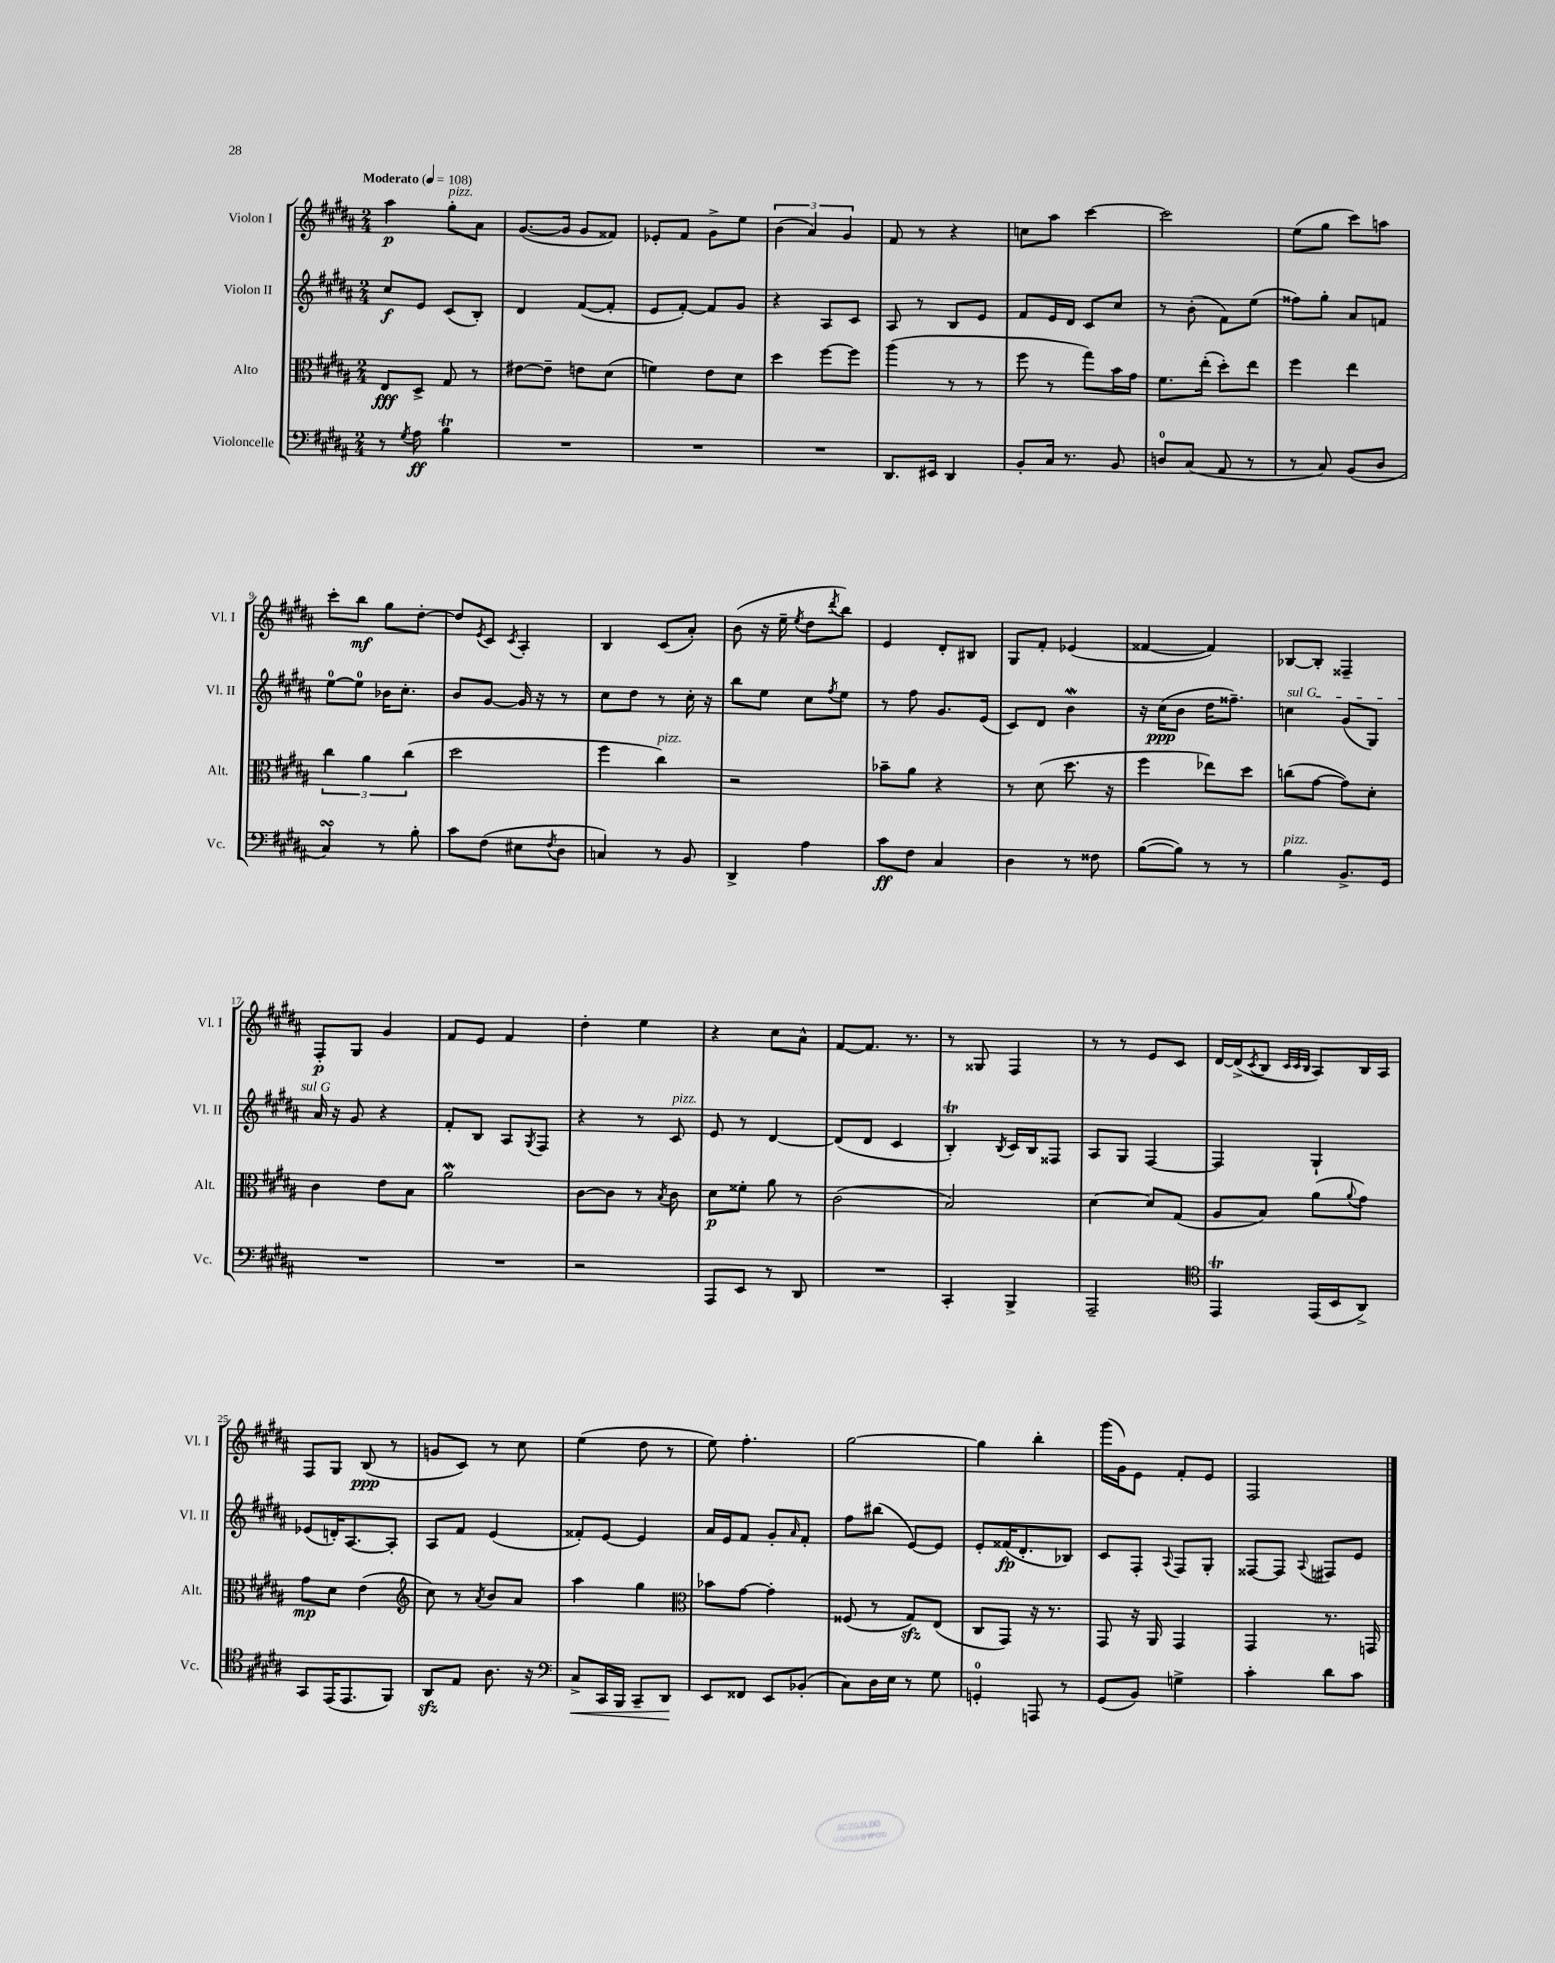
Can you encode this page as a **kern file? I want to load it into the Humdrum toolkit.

**kern	**dynam	**kern	**dynam	**kern	**dynam	**kern	**dynam
*part4	*part4	*part3	*part3	*part2	*part2	*part1	*part1
*staff4	*staff4	*staff3	*staff3	*staff2	*staff2	*staff1	*staff1
*I"Violoncelle	*	*I"Alto	*	*I"Violon II	*	*I"Violon I	*
*I'Vc.	*	*I'Alt.	*	*I'Vl. II	*	*I'Vl. I	*
*clefF4	*	*clefC3	*	*clefG2	*	*clefG2	*
*k[f#c#g#d#a#]	*	*k[f#c#g#d#a#]	*	*k[f#c#g#d#a#]	*	*k[f#c#g#d#a#]	*
*M2/4	*	*M2/4	*	*M2/4	*	*M2/4	*
*MM108	*	*MM108	*	*MM108	*	*MM108	*
=1	=1	=1	=1	=1	=1	=1	=1
!	!	!	!	!	!	!LO:TX:a:B:t=Moderato	!
8r	.	8E/L	fff	8cc#/L	f	4aa#\	p
8qG#/	.	.	.	.	.	.	.
8A#\	ff	8D#^/J	.	8e/J	.	.	.
!	!	!	!	!	!	!LO:TX:a:i:t=pizz.	!
4BT\	.	8G#/	.	(8c#/L	.	8gg#'\L	.
.	.	8r	.	8B'/J)	.	8a#\J	.
=2	=2	=2	=2	=2	=2	=2	=2
2r	.	[8e#X\L	.	4d#/	.	([8.g#/L	.
.	.	8e#~\J]	.	.	.	.	.
.	.	.	.	.	.	16g#/Jk]	.
.	.	8en\L	.	([8f#/L	.	8g#/L	.
.	.	(8d#\J	.	8f#'/J]	.	8f##X/J)	.
=3	=3	=3	=3	=3	=3	=3	=3
2r	.	4fn\)	.	8e/L	.	8e-X'/L	.
.	.	.	.	[8f#'/J)	.	8f#/J	.
.	.	8e\L	.	8f#/L]	.	8g#^\L	.
.	.	8d#\J	.	8g#/J	.	8ee\J	.
=4	=4	=4	=4	=4	=4	=4	=4
2r	.	4dd#\	.	4r	.	(6b\	.
.	.	.	.	.	.	6a#/)	.
.	.	[8ff#\L	.	8A#/L	.	.	.
.	.	.	.	.	.	6g#/	.
.	.	8ff#\J]	.	8c#/J	.	.	.
=5	=5	=5	=5	=5	=5	=5	=5
8.DD#/L	.	(4aa#\	.	8A#/	.	8f#/	.
.	.	.	.	8r	.	8r	.
16EE#X/Jk	.	.	.	.	.	.	.
4DD#/	.	8r	.	8B/L	.	4r	.
.	.	8r	.	8e/J	.	.	.
=6	=6	=6	=6	=6	=6	=6	=6
8BB'/L	.	8ff#\	.	8f#/L	.	8ccn\L	.
16C#/Jk	.	8r	.	16e/L	.	8aa#\J	.
8.r	.	.	.	16d#/JJ	.	.	.
.	.	8gg#\L)	.	8c#/L	.	[4ccc#\	.
8BB/	.	16b\L	.	8cc#/J	.	.	.
.	.	16g#\JJ	.	.	.	.	.
=7	=7	=7	=7	=7	=7	=7	=7
8Dn/L	.	8.f#\L	.	8r	.	2ccc#\]	.
(8C#/J	.	.	.	(8b'\	.	.	.
.	.	(16ee'\Jk	.	.	.	.	.
8AA#/	.	8dd#'\L)	.	8f#\L)	.	.	.
8r	.	8ee\J	.	(8ee\J	.	.	.
=8	=8	=8	=8	=8	=8	=8	=8
8r	.	4ff#\	.	8ff##X\L)	.	(8ee\L	.
8C#/)	.	.	.	8gg#'\J	.	8gg#\J	.
(8BB/L	.	4ee\	.	8a#/L	.	8ccc#\L)	.
8D#/J	.	.	.	8fn/J	.	8aan\J	.
!!LO:LB:g=z
=9	=9	=9	=9	=9	=9	=9	=9
4C#sSSS/)	.	6cc#\	.	[8ee\L	.	8ccc#'\L	.
.	.	.	.	8ee\J]	.	8bb\J	mf
.	.	6a#\	.	.	.	.	.
8r	.	.	.	16b-X\KL	.	8gg#\L	.
.	.	.	.	8.cc#'\J	.	.	.
.	.	(6cc#\	.	.	.	.	.
8B'\	.	.	.	.	.	[8dd#'\J	.
=10	=10	=10	=10	=10	=10	=10	=10
8c#\L	.	2dd#\	.	8b/L	.	8dd#/L]	.
.	.	.	.	.	.	8qe/	.
(8F#\J	.	.	.	[8g#/J	.	8c#/J	.
.	.	.	.	.	.	8qc#/	.
8E#X\L	.	.	.	16g#/]	.	4A#'/	.
.	.	.	.	16r	.	.	.
8qF#/	.	.	.	.	.	.	.
8D#\J	.	.	.	8r	.	.	.
=11	=11	=11	=11	=11	=11	=11	=11
4Cn/)	.	4ff#\	.	8cc#\L	.	4B/	.
.	.	.	.	8dd#\J	.	.	.
!	!	!LO:TX:a:i:t=pizz.	!	!	!	!	!
8r	.	4cc#\)	.	8r	.	(8c#/L	.
8BB/	.	.	.	16cc#'\	.	8a#'/J)	.
.	.	.	.	16r	.	.	.
=12	=12	=12	=12	=12	=12	=12	=12
4DD#^/	.	2r	.	8bb\L	.	(8b\	.
.	.	.	.	8ee\J	.	16r	.
.	.	.	.	.	.	16ee~\	.
.	.	.	.	.	.	8qee/	.
4A#\	.	.	.	8cc#\L	.	8dd#\L	.
.	.	.	.	8qff#/	.	8qddd#/	.
.	.	.	.	8ee\J	.	8bb\J)	.
=13	=13	=13	=13	=13	=13	=13	=13
8c#\L	ff	8b-X~\L	.	8r	.	4e/	.
8F#\J	.	8a#\J	.	8ff#\	.	.	.
4C#/	.	4r	.	8.g#/L	.	8d#'/L	.
.	.	.	.	.	.	8B#X/J	.
.	.	.	.	(16e/Jk	.	.	.
=14	=14	=14	=14	=14	=14	=14	=14
4D#\	.	8r	.	8c#/L)	.	8G#/L	.
.	.	(8d#\	.	8d#/J	.	8f#'/J	.
8r	.	8.dd#\	.	4bw\	.	(4e-X/	.
8F##X\	.	.	.	.	.	.	.
.	.	16r	.	.	.	.	.
=15	=15	=15	=15	=15	=15	=15	=15
([8B\L	.	4ff#\	.	16r	.	[4f##X/	.
.	.	.	.	(16cc#\KL	ppp	.	.
8B\J])	.	.	.	8b\J	.	.	.
8r	.	8ee-X\L)	.	16dd#\KL	.	4f##/])	.
.	.	.	.	8.ff##X~\J)	.	.	.
8r	.	8dd#\J	.	.	.	.	.
=16	=16	=16	=16	=16	=16	=16	=16
!	!	!	!	!LO:TX:a:i:t=sul G	!	!	!
!LO:TX:a:i:t=pizz.	!	!	!	!	!	!	!
4B\	.	(8ccn\L	.	4ccn\	.	[8B-X/L	.
.	.	[8g#\J	.	.	.	8B-'/J]	.
8.BB^/L	.	8g#\L])	.	(8g#/L	.	4F##X~/	.
.	.	8d#'\J	.	8G#/J)	.	.	.
16GG#/Jk	.	.	.	.	.	.	.
!!LO:LB:g=z
=17	=17	=17	=17	=17	=17	=17	=17
2r	.	4c#\	.	16a#/	.	8F#'/L	p
.	.	.	.	16r	.	.	.
.	.	.	.	8g#/	.	8G#/J	.
.	.	8e\L	.	4r	.	4g#/	.
.	.	8B\J	.	.	.	.	.
=18	=18	=18	=18	=18	=18	=18	=18
2r	.	2a#W\	.	8f#'/L	.	8f#/L	.
.	.	.	.	8B/J	.	8e/J	.
.	.	.	.	8A#/L	.	4f#/	.
.	.	.	.	8qG#/	.	.	.
.	.	.	.	8F#/J	.	.	.
=19	=19	=19	=19	=19	=19	=19	=19
2r	.	[8c#\L	.	4r	.	4dd#'\	.
.	.	8c#\J]	.	.	.	.	.
.	.	8r	.	8r	.	4ee\	.
.	.	8qB/	.	.	.	.	.
!	!	!	!	!LO:TX:a:i:t=pizz.	!	!	!
.	.	8c#\	.	8c#/	.	.	.
=20	=20	=20	=20	=20	=20	=20	=20
8AAA#/L	.	8d#\L	p	8e/	.	4r	.
8EE/J	.	8f##X'\J	.	8r	.	.	.
8r	.	8a#\	.	[4d#/	.	8cc#\L	.
8DD#/	.	8r	.	.	.	8a#^^\J	.
=21	=21	=21	=21	=21	=21	=21	=21
2r	.	(2c#\	.	(8d#/L]	.	[8f#/L	.
.	.	.	.	8d#/J	.	8.f#/J]	.
.	.	.	.	4c#/	.	.	.
.	.	.	.	.	.	8.r	.
=22	=22	=22	=22	=22	=22	=22	=22
4CC#'/	.	2B/)	.	4BT'/)	.	8r	.
.	.	.	.	.	.	8G##X/	.
.	.	.	.	8qB/	.	.	.
4BBB^/	.	.	.	16c#/LL	.	4F#/	.
.	.	.	.	16B/J	.	.	.
.	.	.	.	8F##X/J	.	.	.
=23	=23	=23	=23	=23	=23	=23	=23
2AAA#~/	.	[4d#\	.	8A#/L	.	8r	.
.	.	.	.	8G#/J	.	8r	.
.	.	8d#/L]	.	[4F#/	.	8e/L	.
.	.	(8G#/J	.	.	.	8c#/J	.
=24	=24	=24	=24	=24	=24	=24	=24
*clefC4	*	*	*	*	*	*	*
4EET/	.	8A#/L	.	4F#/]	.	[16d#/LL	.
.	.	.	.	.	.	(16d#^/J]	.
.	.	.	.	.	.	8qc#/	.
.	.	8B/J)	.	.	.	8B/J	.
.	.	.	.	.	.	32qqc#/LLL	.
.	.	.	.	.	.	32qqc#/	.
.	.	.	.	.	.	32qqB/JJJ	.
(16EE/LL	.	(8a#\L	.	4G#`/	.	8A#/L)	.
16BB/J	.	.	.	.	.	.	.
.	.	8qqa#/	.	.	.	.	.
8AA#^/J)	.	8g#\J)	.	.	.	16B/L	.
.	.	.	.	.	.	16A#/JJ	.
!!LO:LB:g=z
=25	=25	=25	=25	=25	=25	=25	=25
8GG#/L	.	8g#\L	mp	(8e-X/L	.	8F#/L	.
(16EE/K	.	8d#\J	.	16dn'/K)	.	8G#/J	.
8.EE/	.	.	.	[8.A#/	.	.	.
.	.	(4e\	.	.	.	(8B/	ppp
8FF#/J)	.	.	.	8A#'/J]	.	8r	.
=26	=26	=26	=26	=26	=26	=26	=26
*	*	*clefG2	*	*	*	*	*
8AA#zz/L	.	8cc#\)	.	8A#/L	.	8gn/L	.
8E/J	.	8r	.	8f#/J	.	8c#/J)	.
.	.	8qa#/	.	.	.	.	.
8.A#\	.	8b/L	.	(4e/	.	8r	.
.	.	8a#/J	.	.	.	8cc#\	.
16r	.	.	.	.	.	.	.
=27	=27	=27	=27	=27	=27	=27	=27
*clefF4	*	*	*	*	*	*	*
!	!LO:HP:b	!	!	!	!	!	!
8C#^/L	<	4aa#\	.	8f##X'/L)	.	(4ee\	.
16CC#/L	.	.	.	[8e/J	.	.	.
16BBB/JJ	.	.	.	.	.	.	.
8CC#~/L	.	4gg#\	.	4e/]	.	8dd#\	.
8DD#/J	.	.	.	.	.	8r	.
.	[	.	.	.	.	.	.
=28	=28	=28	=28	=28	=28	=28	=28
*	*	*clefC3	*	*	*	*	*
8EE/L	.	8b-X\L	.	16a#/LL	.	8ee\)	.
.	.	.	.	16e/J	.	.	.
8FF##X/J	.	[8g#\J	.	8f#/J	.	4.ff#'\	.
8EE/L	.	4g#'\]	.	8g#'/L	.	.	.
.	.	.	.	16qqa#/	.	.	.
(8BB-X'/J	.	.	.	8f#'/J	.	.	.
=29	=29	=29	=29	=29	=29	=29	=29
8C#\L)	.	(8F##X/	.	8ff#\L	.	[2gg#\	.
16D#\L	.	8r	.	(8bb#X\J	.	.	.
16E\JJ	.	.	.	.	.	.	.
8r	.	8G#zz/L)	.	[8e/L)	.	.	.
8G#\	.	(8E/J	.	8e/J]	.	.	.
=30	=30	=30	=30	=30	=30	=30	=30
4GGn'/	.	8C#/L	.	8e'/L	.	4gg#\]	.
.	.	8GG#/J)	.	(16f##X/K	fp	.	.
.	.	.	.	8.d#'/	.	.	.
8AAAn/	.	16r	.	.	.	4bb'\	.
.	.	8.r	.	.	.	.	.
8r	.	.	.	8B-X/J)	.	.	.
=31	=31	=31	=31	=31	=31	=31	=31
(8GG#/L	.	8GG#/	.	8c#/L	.	(16ggg#\LL	.
.	.	.	.	.	.	16g#\J)	.
8BB/J)	.	16r	.	8F#'/J	.	8e\J	.
.	.	16AA#/	.	.	.	.	.
.	.	.	.	8qqA#/	.	.	.
4Gn^\	.	4GG#/	.	8F#/L	.	8f#'/L	.
.	.	.	.	8G#'/J	.	8e/J	.
=32	=32	=32	=32	=32	=32	=32	=32
4c#'\	.	4GG#/	.	[8F##X/L	.	2F#/	.
.	.	.	.	8F##/J]	.	.	.
.	.	.	.	8qqA#/	.	.	.
8d#\L	.	8.r	.	8F#X/L	.	.	.
8c#\J	.	.	.	8e/J	.	.	.
.	.	16GGn/	.	.	.	.	.
==	==	==	==	==	==	==	==
*-	*-	*-	*-	*-	*-	*-	*-
